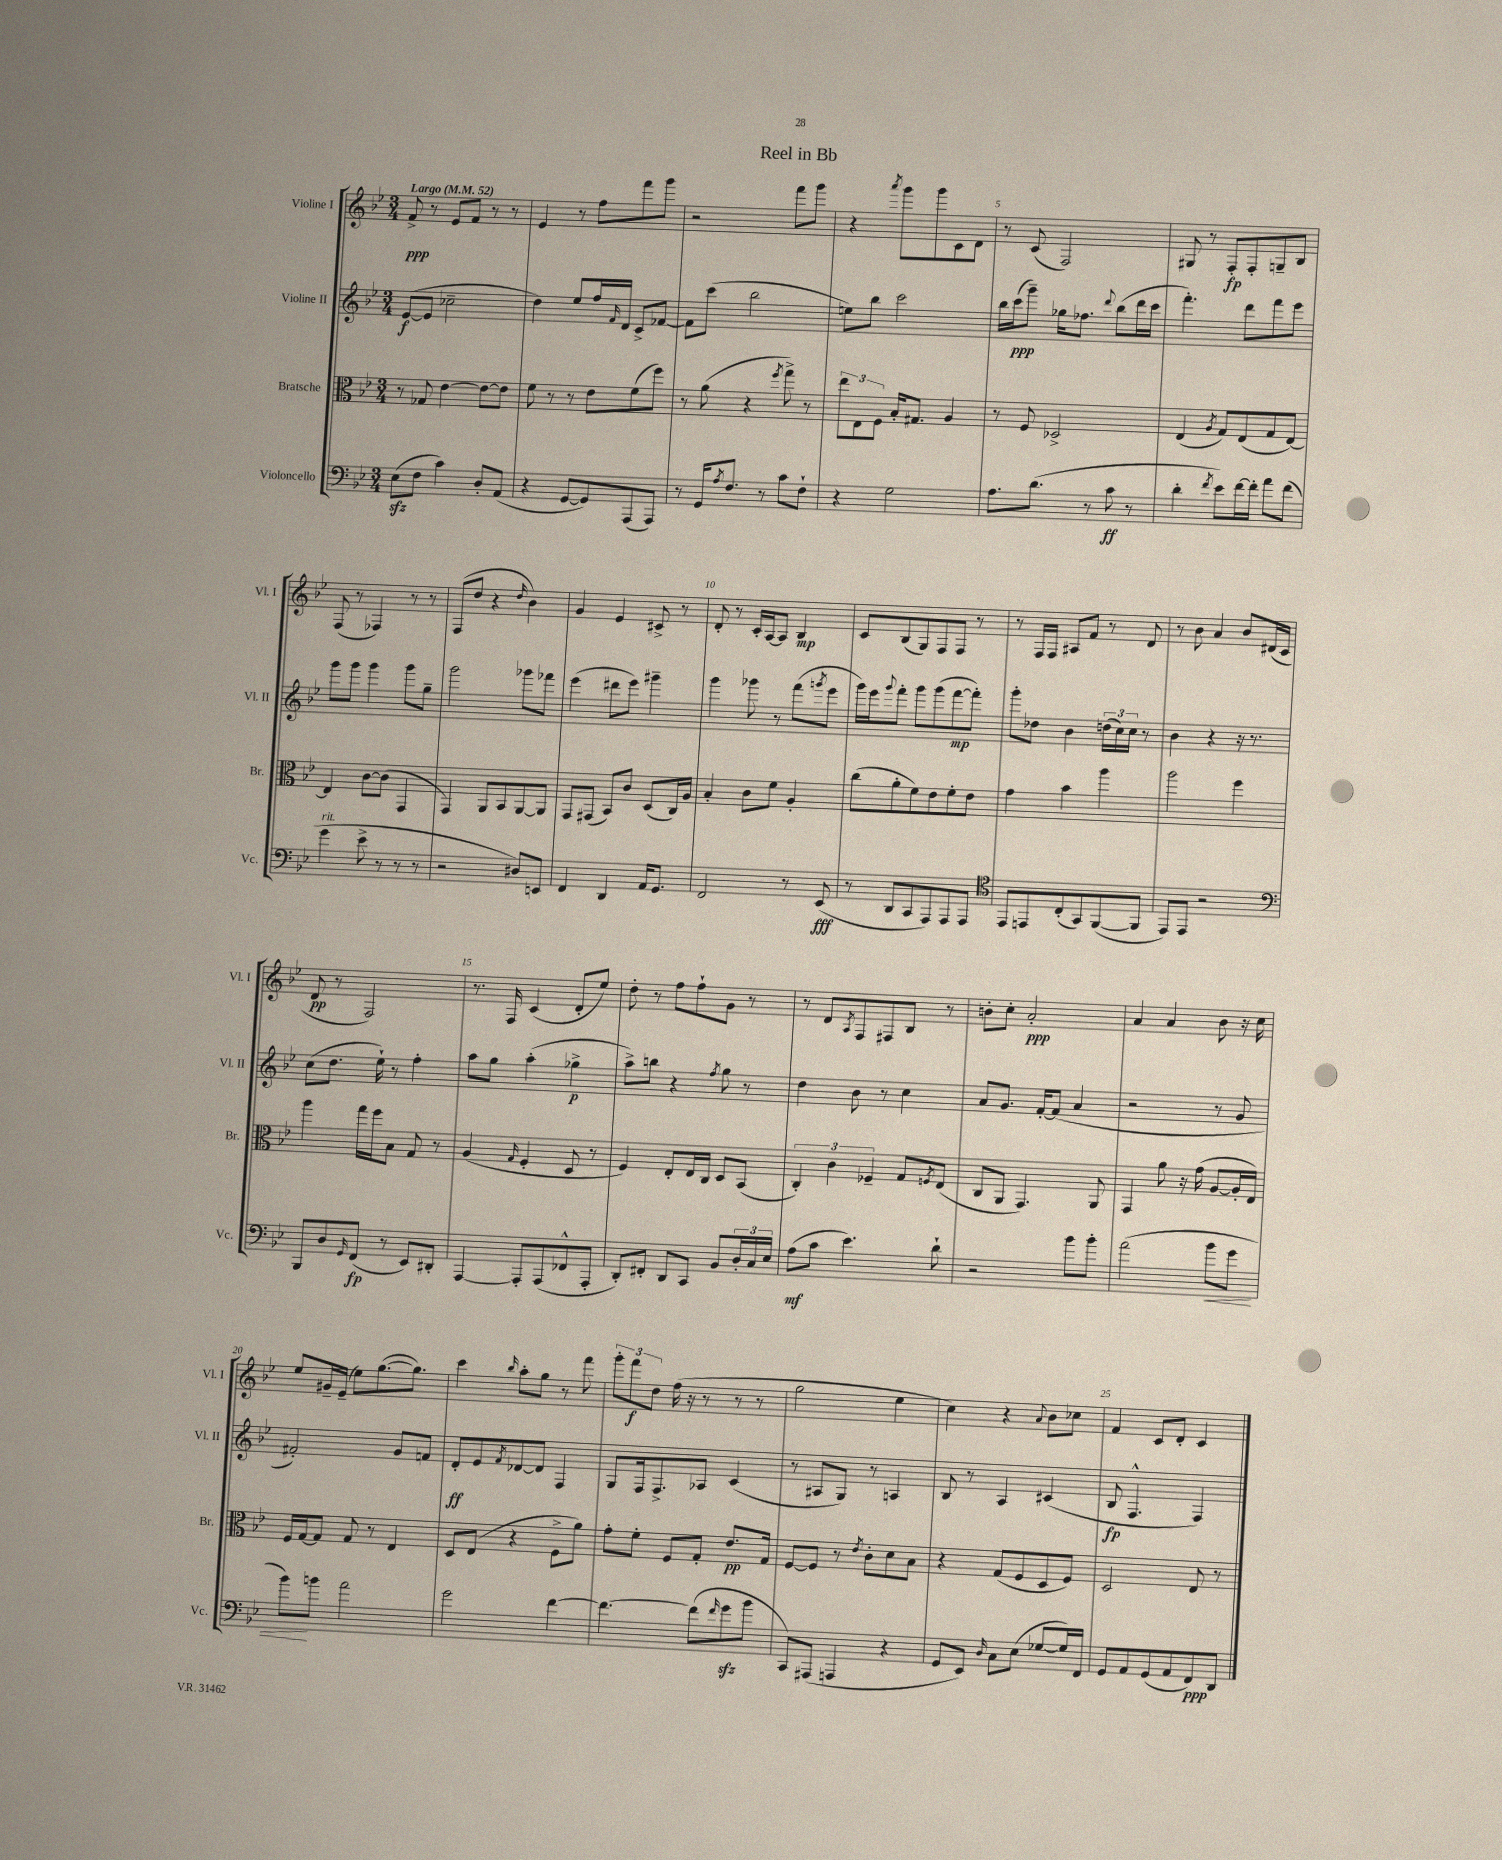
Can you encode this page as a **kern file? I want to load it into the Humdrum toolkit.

**kern	**dynam	**kern	**dynam	**kern	**dynam	**kern	**dynam
*part4	*part4	*part3	*part3	*part2	*part2	*part1	*part1
*staff4	*staff4	*staff3	*staff3	*staff2	*staff2	*staff1	*staff1
*I"Violoncello	*	*I"Bratsche	*	*I"Violine II	*	*I"Violine I	*
*I'Vc.	*	*I'Br.	*	*I'Vl. II	*	*I'Vl. I	*
*clefF4	*	*clefC3	*	*clefG2	*	*clefG2	*
*k[b-e-]	*	*k[b-e-]	*	*k[b-e-]	*	*k[b-e-]	*
*M3/4	*	*M3/4	*	*M3/4	*	*M3/4	*
*MM52	*	*MM52	*	*MM52	*	*MM52	*
=1	=1	=1	=1	=1	=1	=1	=1
!	!	!	!	!	!	!LO:TX:a:B:t=Largo	!
(8E-zz\L	.	8r	.	([8e-/L	f	8f^/	ppp
8F\J	.	8G-X/	.	8e-/J]	.	8r	.
4c\)	.	[4e-\	.	2cc-X~\	.	8e-/L	.
.	.	.	.	.	.	8f/J	.
8D'/L	.	8e-\L_	.	.	.	8r	.
(8AA/J	.	8e-\J]	.	.	.	8r	.
=2	=2	=2	=2	=2	=2	=2	=2
4r	.	8f\	.	4dd\)	.	4e-/	.
.	.	8r	.	.	.	.	.
[8GG/L	.	8r	.	8ee-/L	.	8r	.
8GG/])	.	8e-\L	.	16ff/L	.	8ff\L	.
.	.	.	.	16qqf/	.	.	.
.	.	.	.	16d/JJ	.	.	.
(8AAA/	.	(8f\	.	8c^/L	.	8fff\	.
8AAA/J)	.	8ff\J)	.	[8f-X/J	.	8ggg\J	.
=3	=3	=3	=3	=3	=3	=3	=3
8r	.	8r	.	8f-\L]	.	2r	.
16GG/KL	.	(8a\	.	(8ccc\J	.	.	.
8qA/	.	.	.	.	.	.	.
8.F/J	.	.	.	.	.	.	.
.	.	4r	.	2bb-\	.	.	.
8r	.	.	.	.	.	.	.
.	.	8qff/	.	.	.	.	.
8c\L	.	8gg^\)	.	.	.	8fff\L	.
8F`\J	.	8r	.	.	.	8ggg\J	.
=4	=4	=4	=4	=4	=4	=4	=4
4r	.	12ee-\L	.	8een\L)	.	4r	.
.	.	12E-\	.	.	.	.	.
.	.	.	.	8bb-\J	.	.	.
.	.	12F\J	.	.	.	.	.
.	.	.	.	.	.	8qaaa/	.
2G\	.	16B-'/KL	.	2ccc\	.	8ggg\L	.
.	.	8.G#X/J	.	.	.	.	.
.	.	.	.	.	.	8ggg\	.
.	.	4A/	.	.	.	8c\	.
.	.	.	.	.	.	8d\J	.
=5	=5	=5	=5	=5	=5	=5	=5
8.A\L	.	8r	.	16bb-\LL	.	8r	.
.	.	.	.	(16ccc\J	ppp	.	.
.	.	8F/	.	8ggg~\J)	.	(8c/	.
(8.d\J	.	.	.	.	.	.	.
.	.	2D-X^/	.	16gg-X\KL	.	2F/)	.
.	.	.	.	8.ff-X\J	.	.	.
8r	.	.	.	.	.	.	.
.	.	.	.	8qqddd/	.	.	.
8c\	ff	.	.	(8bb-\L	.	.	.
8r	.	.	.	16ddd\L	.	.	.
.	.	.	.	16ccc\JJ	.	.	.
=6	=6	=6	=6	=6	=6	=6	=6
4d'\	.	(4E-/	.	4.fff'\)	.	8G#X/	.
.	.	.	.	.	.	8r	.
8qf/	.	8qA/	.	.	.	.	.
8e-\L)	.	8G/L)	.	.	.	8F'/L	fp
[16f\L	.	(8E-/	.	8ddd\L	.	8F'/	.
16f'\JJ]	.	.	.	.	.	.	.
8a\L	.	8G/	.	8fff\	.	8Gn~/	.
(8f\J	.	[8E-/J)	.	8eee-\J	.	8B-/J	.
!!LO:LB:g=z
=7	=7	=7	=7	=7	=7	=7	=7
!LO:TX:a:i:t=rit.	!	!	!	!	!	!	!
4g\	.	4E-/]	.	8ggg\L	.	(8F/	.
.	.	.	.	8ggg\J	.	8r	.
8e-^\	.	[8c\L	.	4ggg\	.	4F-X/)	.
8r	.	(8c\J]	.	.	.	.	.
8r	.	4GG/	.	8ggg\L	.	8r	.
8r	.	.	.	8gg~\J	.	8r	.
=8	=8	=8	=8	=8	=8	=8	=8
2r	.	4GG/)	.	2ggg\	.	(8F/L	.
.	.	.	.	.	.	8dd/J	.
.	.	8AA/L	.	.	.	4r	.
.	.	8BB-/	.	.	.	.	.
.	.	.	.	.	.	16qqdd/	.
8D#X/L)	.	[8AA/	.	8ggg-X\L	.	4b-\)	.
8EEn/J	.	8AA/J]	.	8fff-X\J	.	.	.
=9	=9	=9	=9	=9	=9	=9	=9
4FF/	.	8GG/L	.	(4eee-\	.	4g/	.
.	.	(8GG#X/J	.	.	.	.	.
4DD/	.	8BB-/L)	.	8ddd#X\L	.	4e-/	.
.	.	8c/J	.	8eee-\J)	.	.	.
16AA/KL	.	(8D/L	.	4ggg#X~\	.	8c#X^/	.
8.GG/J	.	.	.	.	.	.	.
.	.	16C/L)	.	.	.	8r	.
.	.	16A/JJ	.	.	.	.	.
=10	=10	=10	=10	=10	=10	=10	=10
2FF/	.	4B-'/	.	4ggg\	.	8d'/	.
.	.	.	.	.	.	8r	.
.	.	8c\L	.	8ggg-X\	.	16c'/LL	.
.	.	.	.	.	.	[16A/J	.
.	.	8f\J	.	8r	.	8A/J]	.
8r	.	4A'/	.	(8fff\L	.	4B-/	mp
.	.	.	.	8qgggn/	.	.	.
(8EE-/	fff	.	.	8eee-\J	.	.	.
=11	=11	=11	=11	=11	=11	=11	=11
8r	.	(8cc\L	.	16ggg\LL)	.	8c/L	.
.	.	.	.	16eee-\J	.	.	.
.	.	.	.	8qqggg/	.	.	.
8DD/L	.	8a'\	.	8fff'\J	.	(8B-/	.
8CC/	.	8f\)	.	8ggg\L	.	8G/)	.
8AAA/)	.	8e-\	.	(8ggg\	.	8F/	.
8AAA/	.	8f'\	.	[8fff\	mp	8F/J	.
8AAA/J	.	8e-\J	.	8fff'\J])	.	8r	.
=12	=12	=12	=12	=12	=12	=12	=12
*clefC4	*	*	*	*	*	*	*
8EE-/L	.	4g\	.	8ggg'\L	.	8r	.
8EEn/	.	.	.	8dd-X\J	.	16F/LL	.
.	.	.	.	.	.	16F/JJ	.
(8C'/	.	4b-\	.	4b-\	.	8A#X/L	.
8GG/)	.	.	.	.	.	8f/J	.
([8FF/	.	4aa\	.	(24ddn\LL	.	8r	.
.	.	.	.	24cc\)	.	.	.
.	.	.	.	24cc\JJ	.	.	.
8FF/J]	.	.	.	8r	.	8d/	.
=13	=13	=13	=13	=13	=13	=13	=13
8EE-/L)	.	2aa\	.	4b-\	.	8r	.
8EE-/J	.	.	.	.	.	8b-\	.
2r	.	.	.	4r	.	4a/	.
.	.	4ff\	.	16r	.	8b-/L	.
.	.	.	.	8.r	.	.	.
.	.	.	.	.	.	(16d#X/L	.
.	.	.	.	.	.	16c/JJ	.
!!LO:LB:g=z
=14	=14	=14	=14	=14	=14	=14	=14
*clefF4	*	*	*	*	*	*	*
8BBB-/L	.	4aa\	.	(8cc\L	.	8d/	pp
8D/	.	.	.	8.dd\J	.	8r	.
16qqGG/	.	.	.	.	.	.	.
(8FF/J	fp	16gg\LL	.	.	.	2F/)	.
.	.	16ff\J	.	16ee-`\)	.	.	.
8r	.	8B-\J	.	8r	.	.	.
8EE-/L)	.	8G/	.	4ff'\	.	.	.
8DD#X'/J	.	8r	.	.	.	.	.
=15	=15	=15	=15	=15	=15	=15	=15
[4AAA/	.	(4A/	.	8aa\L	.	8.r	.
.	.	.	.	8gg\J	.	.	.
.	.	.	.	.	.	16F/	.
.	.	16qqG/	.	.	.	.	.
8AAA'/L]	.	4F'/	.	(4aa'\	.	(4c/	.
(8AAA/	.	.	.	.	.	.	.
8FF-X^^/	.	8D/	.	4gg-X^\	p	8d'/L	.
8AAA'/J	.	8r	.	.	.	8ee-/J)	.
=16	=16	=16	=16	=16	=16	=16	=16
8DD'/L)	.	4F/)	.	8aa^\L)	.	8dd'\	.
8FF#X'/J	.	.	.	8bbn\J	.	8r	.
8DD/L	.	8E-'/L	.	4r	.	8ff\L	.
8CC/J	.	16E-/L	.	.	.	8ff`\	.
.	.	16C/JJ	.	.	.	.	.
.	.	.	.	8qff/	.	.	.
8BB-/L	.	8D/L	.	8gg\	.	8g\J	.
24D'/L	.	(8BB-/J	.	8r	.	8r	.
24C/	.	.	.	.	.	.	.
24E-/JJ	.	.	.	.	.	.	.
=17	=17	=17	=17	=17	=17	=17	=17
(8A\L	mf	6C'/)	.	4dd\	.	8r	.
8c\J	.	.	.	.	.	8d/L	.
.	.	6c\	.	.	.	.	.
.	.	.	.	.	.	8qA/	.
4.e-\)	.	.	.	8b-\	.	8F/	.
.	.	6F-X~/	.	.	.	.	.
.	.	.	.	8r	.	8F#X/	.
.	.	8G/L	.	4cc\	.	8B-/J	.
.	.	8qFn/	.	.	.	.	.
8d`\	.	(8E-/J	.	.	.	8r	.
=18	=18	=18	=18	=18	=18	=18	=18
2r	.	8C/L	.	8a/L	.	8bn'\L	.
.	.	8AA/J	.	8.g/J	.	8cc'\J	.
.	.	4.GG/)	.	.	.	2a'/	ppp
.	.	.	.	[16f'/KL	.	.	.
.	.	.	.	(8f/J]	.	.	.
8b-\L	.	.	.	4a/	.	.	.
8b-'\J	.	8AA/	.	.	.	.	.
=19	=19	=19	=19	=19	=19	=19	=19
(2a\	.	4GG/	.	2r	.	4a/	.
.	.	8a\	.	.	.	4a/	.
.	.	16r	.	.	.	.	.
.	.	(16g\	.	.	.	.	.
!	!LO:HP:b	!	!	!	!	!	!
8b-\L	<	[8A/L	.	8r	.	8b-\	.
8g\J	.	16A'/L]	.	8g/	.	16r	.
.	.	16E-/JJ)	.	.	.	16cc\	.
!!LO:LB:g=z
=20	=20	=20	=20	=20	=20	=20	=20
8b-\L)	.	16F/LL	.	2f#X'/)	.	8ee-/L	.
.	.	[16G/J	.	.	.	.	.
8bn\J	[	8G/J]	.	.	.	16g#X~/L	.
.	.	.	.	.	.	(16e-~/JJ	.
2a\	.	8G/	.	.	.	8ee-\L)	.
.	.	8r	.	.	.	([8.gg\	.
.	.	4E-/	.	8g/L	.	.	.
.	.	.	.	.	.	8.gg\J])	.
.	.	.	.	8fn/J	.	.	.
=21	=21	=21	=21	=21	=21	=21	=21
2g\	.	8D/L	.	8d'/L	ff	4ccc\	.
.	.	(8E-/J	.	8e-/	.	.	.
.	.	.	.	8qf/	.	16qqbb-/	.
.	.	4r	.	[8d-X/	.	8aa'\L	.
.	.	.	.	8d-/J]	.	8gg\J	.
[4f\	.	8F^\L	.	4F/	.	8r	.
.	.	8a\J)	.	.	.	8fff\	.
=22	=22	=22	=22	=22	=22	=22	=22
4.f\_	.	8g'\L	.	8G/L	.	12ggg'\L	.
.	.	.	.	.	.	12fff\	f
.	.	8f'\J	.	16F/k	.	.	.
.	.	.	.	.	.	12dd\J	.
.	.	.	.	8.F^/	.	.	.
.	.	8F/L	.	.	.	(16ff\	.
.	.	.	.	.	.	16r	.
(8f\L]	.	8G'/J	.	8A-X/J	.	8r	.
16qqf/	.	.	.	.	.	.	.
8gzz\	.	8.e-/L	pp	(4c/	.	8r	.
8b-\J	.	.	.	.	.	8r	.
.	.	16G/Jk	.	.	.	.	.
=23	=23	=23	=23	=23	=23	=23	=23
8CC/L)	.	[8F/L	.	8r	.	2gg\	.
(8AAA#X/J	.	8F/J]	.	8A#X/L	.	.	.
4AAAn/	.	8r	.	8G/J)	.	.	.
.	.	8qe-/	.	.	.	.	.
.	.	8c'\L	.	8r	.	.	.
4r	.	8d\	.	4An/	.	4ee-\	.
.	.	8B-\J	.	.	.	.	.
=24	=24	=24	=24	=24	=24	=24	=24
8GG/L	.	4r	.	8B-/	.	4cc\)	.
8EE-/J)	.	.	.	8r	.	.	.
16qqD/	.	.	.	.	.	.	.
8C\L	.	(8G/L	.	4A/	.	4r	.
(8E-\J	.	8F/	.	.	.	.	.
.	.	.	.	.	.	8qqa/	.
[8G-X/L	.	8D/	.	(4c#X/	.	8b-\L	.
16G-/L])	.	8F/J)	.	.	.	8cc-X\J	.
16FF/JJ	.	.	.	.	.	.	.
=25	=25	=25	=25	=25	=25	=25	=25
8GG/L	.	2D/	.	8B-/	fp	4f/	.
8AA/	.	.	.	4.F^^/	.	.	.
(8GG/	.	.	.	.	.	8c/L	.
8AA/	.	.	.	.	.	8d'/J	.
8FF/)	ppp	8E-/	.	4F/)	.	4c/	.
8DD/J	.	8r	.	.	.	.	.
==	==	==	==	==	==	==	==
*-	*-	*-	*-	*-	*-	*-	*-
